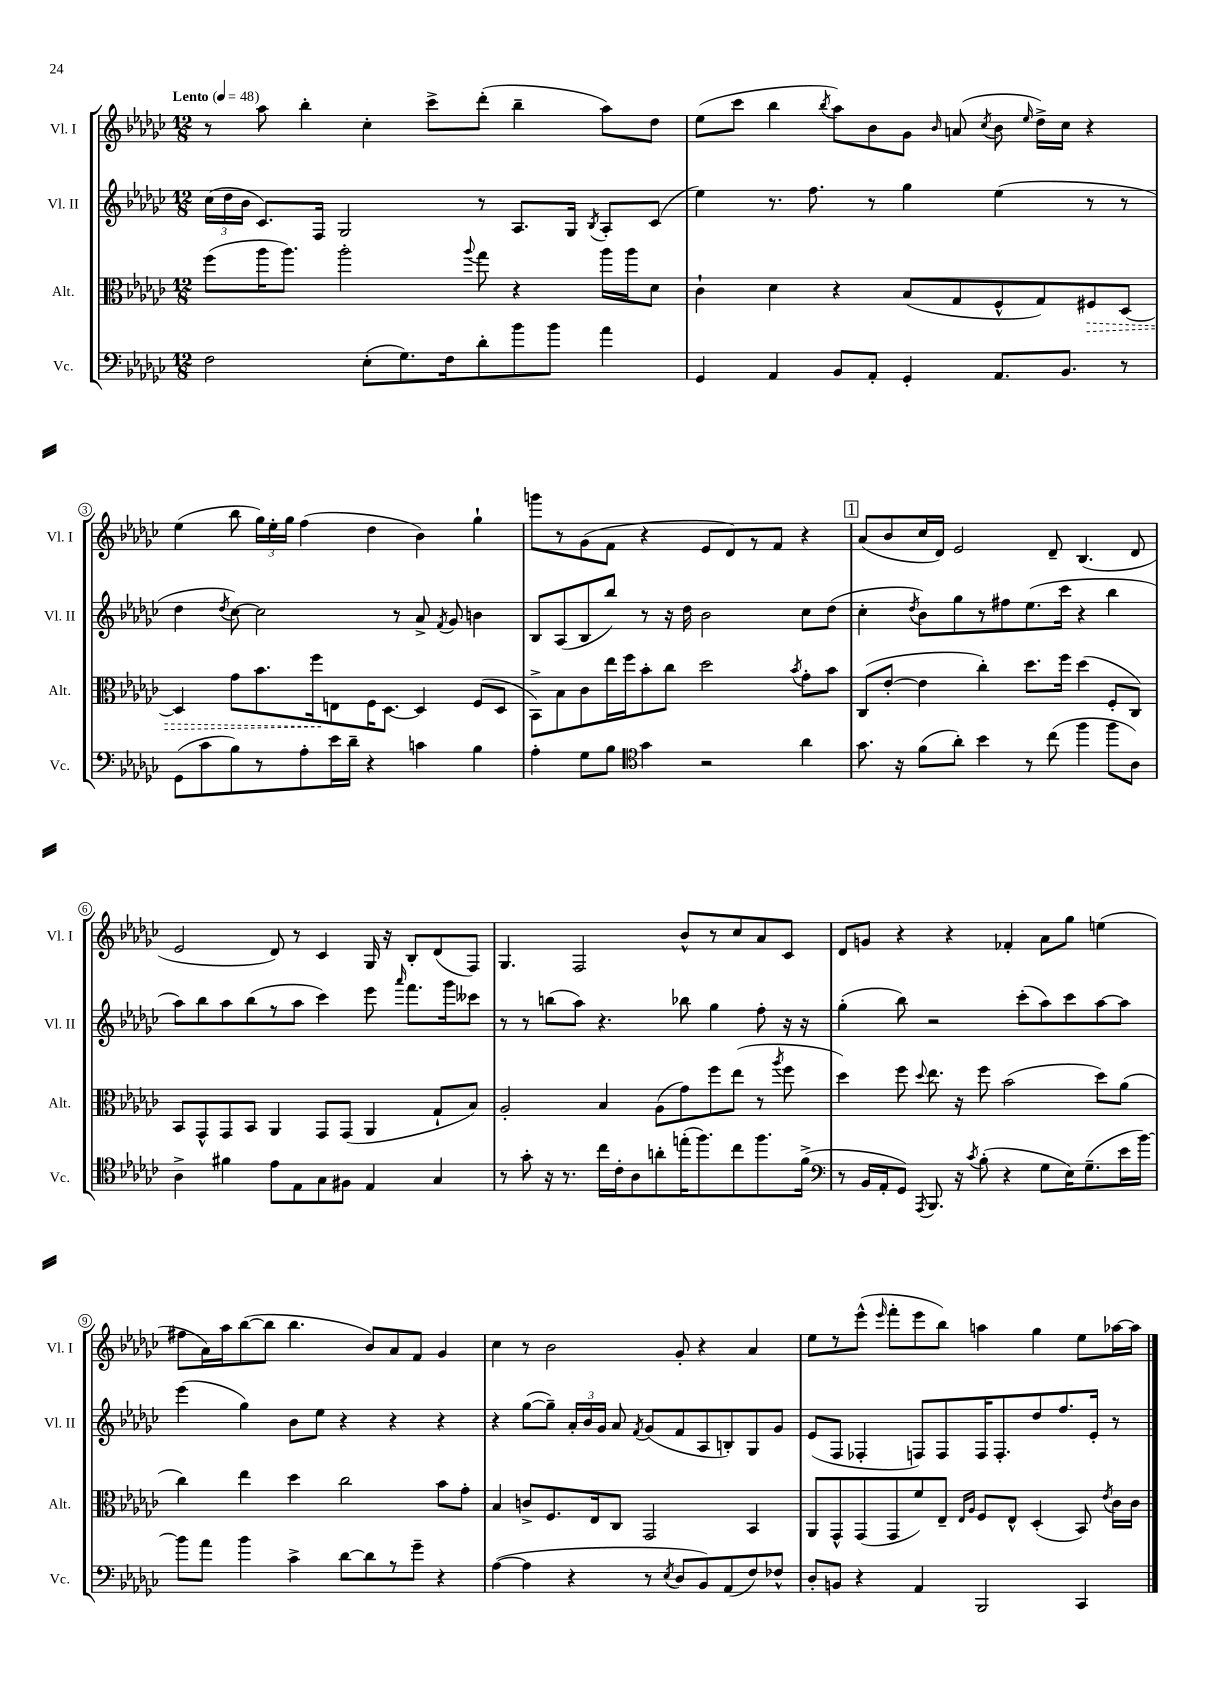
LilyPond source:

<<
\new StaffGroup <<
\new Staff = "s0" \with { instrumentName = "Vl. I" shortInstrumentName = "Vl. I" } {
    \clef treble \key ges \major \numericTimeSignature \time 12/8 \tempo "Lento" 4 = 48
    \autoBeamOff r8 aes''8 bes''4-. ces''4-. ces'''8[-> des'''8]-.( bes''4-- aes''8[) des''8] |
    ees''8[( ces'''8] bes''4 \acciaccatura { bes''8 } aes''8[) bes'8 ges'8] \grace { bes'16 } a'8( \acciaccatura { ces''8 } bes'8 \grace { ees''16 } des''16[->) ces''16] r4 |
    ees''4( bes''8 \tuplet 3/2 { ges''16[) ees''16-. ges''16] } f''4( des''4 bes'4) ges''4-! |
    g'''8[ r8 ges'8( f'8] r4 ees'8[ des'8) r8 f'8] r4 |
    \mark \markup { \box "1" } aes'8[( bes'8 ces''16 des'16]) ees'2 des'8-- bes4.( des'8 |
    ees'2 des'8) r8 ces'4 ges16 r16 bes8[-. des'8( f8]) |
    ges4. f2 bes'8[-^ r8 ces''8 aes'8 ces'8] |
    des'8[ g'8] r4 r4 fes'4-. aes'8[ ges''8] e''4( |
    fis''8[ aes'16) aes''16 bes''8~( bes''8] bes''4. bes'8[) aes'8 f'8] ges'4 |
    ces''4 r8 bes'2 ges'8-. r4 aes'4 |
    ees''8[ r8 ees'''8]-^( \grace { ees'''16 } f'''8[-. ees'''8 bes''8]) a''4 ges''4 ees''8[ aes''16~ aes''16] \bar "|." |
}
\new Staff = "s1" \with { instrumentName = "Vl. II" shortInstrumentName = "Vl. II" } {
    \clef treble \key ges \major \numericTimeSignature \time 12/8
    \autoBeamOff \tuplet 3/2 { ces''16[( des''16 bes'16] } ces'8.[) f16] ges2 r8 aes8.[ ges16] \acciaccatura { bes8 } aes8[-. ces'8]( |
    ees''4) r8. f''8. r8 ges''4 ees''4( r8 r8 |
    des''4 \acciaccatura { des''8 } ces''8~) ces''2 r8 aes'8-> \acciaccatura { f'8 } ges'8 b'4 |
    bes8[ aes8( bes8 bes''8]) r8 r16 des''16 bes'2 ces''8[ des''8]( |
    \mark \markup { \box "1" } ces''4-. \acciaccatura { des''8 } bes'8[) ges''8 r8 fis''8 ees''8.( ces'''16] r4 bes''4 |
    aes''8[) bes''8 aes''8 bes''8( r8 aes''8] ces'''4) ees'''8 \grace { aes'''16 } f'''8.[ ges'''16 ceses'''8] |
    r8 r8 b''8[( aes''8]) r4. bes''8 ges''4 f''8-. r16 r16 |
    ges''4-.( bes''8) r2 ces'''8[-.( aes''8) ces'''8 aes''8~ aes''8] |
    ees'''4( ges''4) bes'8[ ees''8] r4 r4 r4 |
    r4 ges''8[~( ges''8]--) \tuplet 3/2 { aes'16[-. bes'16 ges'16] } aes'8 \acciaccatura { f'8 } ges'8[( f'8 aes8 b8-.) ges8 ges'8] |
    ees'8[( f8] fes4-. f8[) f8 f16 f8.-. des''8 f''8. ees'16]-. r8 \bar "|." |
}
\new Staff = "s2" \with { instrumentName = "Alt." shortInstrumentName = "Alt." } {
    \clef alto \key ges \major \numericTimeSignature \time 12/8
    \autoBeamOff f''8[( aes''16 aes''8.]) aes''2-. \appoggiatura { aes''8 } ges''8 r4 aes''16[ aes''16 des'8] |
    ces'4-! des'4 r4 bes8[( ges8 f8-^ ges8) \once \override Hairpin.style = #'dashed-line fis8\> des8]~ |
    des4 ges'8[ bes'8. f''16\! e8 f16 des8.]~ des4 f8[( des8] |
    bes,8[->) bes8 ces'8 ees''16 f''16 bes'8-. ces''8] des''2 \acciaccatura { bes'8 } ges'8[-. bes'8] |
    \mark \markup { \box "1" } ces8[( ees'8]~-. ees'4 ces''4-.) des''8.[ f''16] des''4( f8[-. ces8]) |
    bes,8[ ges,8-^ ges,8 bes,8] aes,4 ges,8[ ges,8]( aes,4 ges8[-! bes8]) |
    aes2-. bes4 aes8[( ges'8) f''8 ees''8]( r8 \acciaccatura { aes''8 } f''8 |
    des''4) f''8 \appoggiatura { des''8 } ees''8. r16 f''8 bes'2( des''8[) aes'8]( |
    ces''4) ees''4 des''4 ces''2 bes'8[ ges'8]-. |
    bes4 c'8[-> f8. ees16 ces8] ges,2 bes,4 |
    aes,8[ ges,8-^ ges,8( ges,8 f'8) ees8]-- \grace { ees16[ aes16] } f8[ ees8]-^ des4-.( bes,8) \acciaccatura { ees'8 } ces'16[ ces'16] \bar "|." |
}
\new Staff = "s3" \with { instrumentName = "Vc." shortInstrumentName = "Vc." } {
    \clef bass \key ges \major \numericTimeSignature \time 12/8
    \autoBeamOff f2 ees8[-.( ges8.) f16 des'8-. bes'8 bes'8] aes'4 |
    ges,4 aes,4 bes,8[ aes,8]-. ges,4-. aes,8.[ bes,8.] r8 |
    ges,8[( ces'8 bes8) r8 aes8-. ees'16 des'16]-- r4 c'4 bes4 |
    aes4-. ges8[ bes8] \clef tenor ges'4 r2 aes'4 |
    \mark \markup { \box "1" } ges'8. r16 f'8[( aes'8]-.) bes'4 r8 ces''8( f''4 f''8[ aes8]) |
    aes4-> fis'4 ees'8[ ees8 ges8 fis8] ees4 ges4 |
    r8 ges'8-. r16 r8. ces''16[ ces'16-. aes8 a'8-. e''16-.( f''8.) ces''8 f''8. f'16]->( |
    \clef bass r8 bes,16[ aes,16-. ges,8]) \acciaccatura { aes,,8 } bes,,8. r16 \acciaccatura { ces'8 } bes8-.( r4 ges8[ ees16) ges8.--( ees'16 bes'16]~) |
    bes'8[ aes'8] bes'4 ces'4-> des'8[~ des'8 r8 ges'8]-- r4 |
    aes4~( aes4 r4 r8 \acciaccatura { ees8 } des8[ bes,8) aes,8( f8) fes8]-^ |
    des8[-. b,8] r4 aes,4 bes,,2 ces,4 \bar "|." |
}
>>
>>
\layout { \context { \Score \override BarNumber.stencil = #(make-stencil-circler 0.1 0.3 ly:text-interface::print) } }
